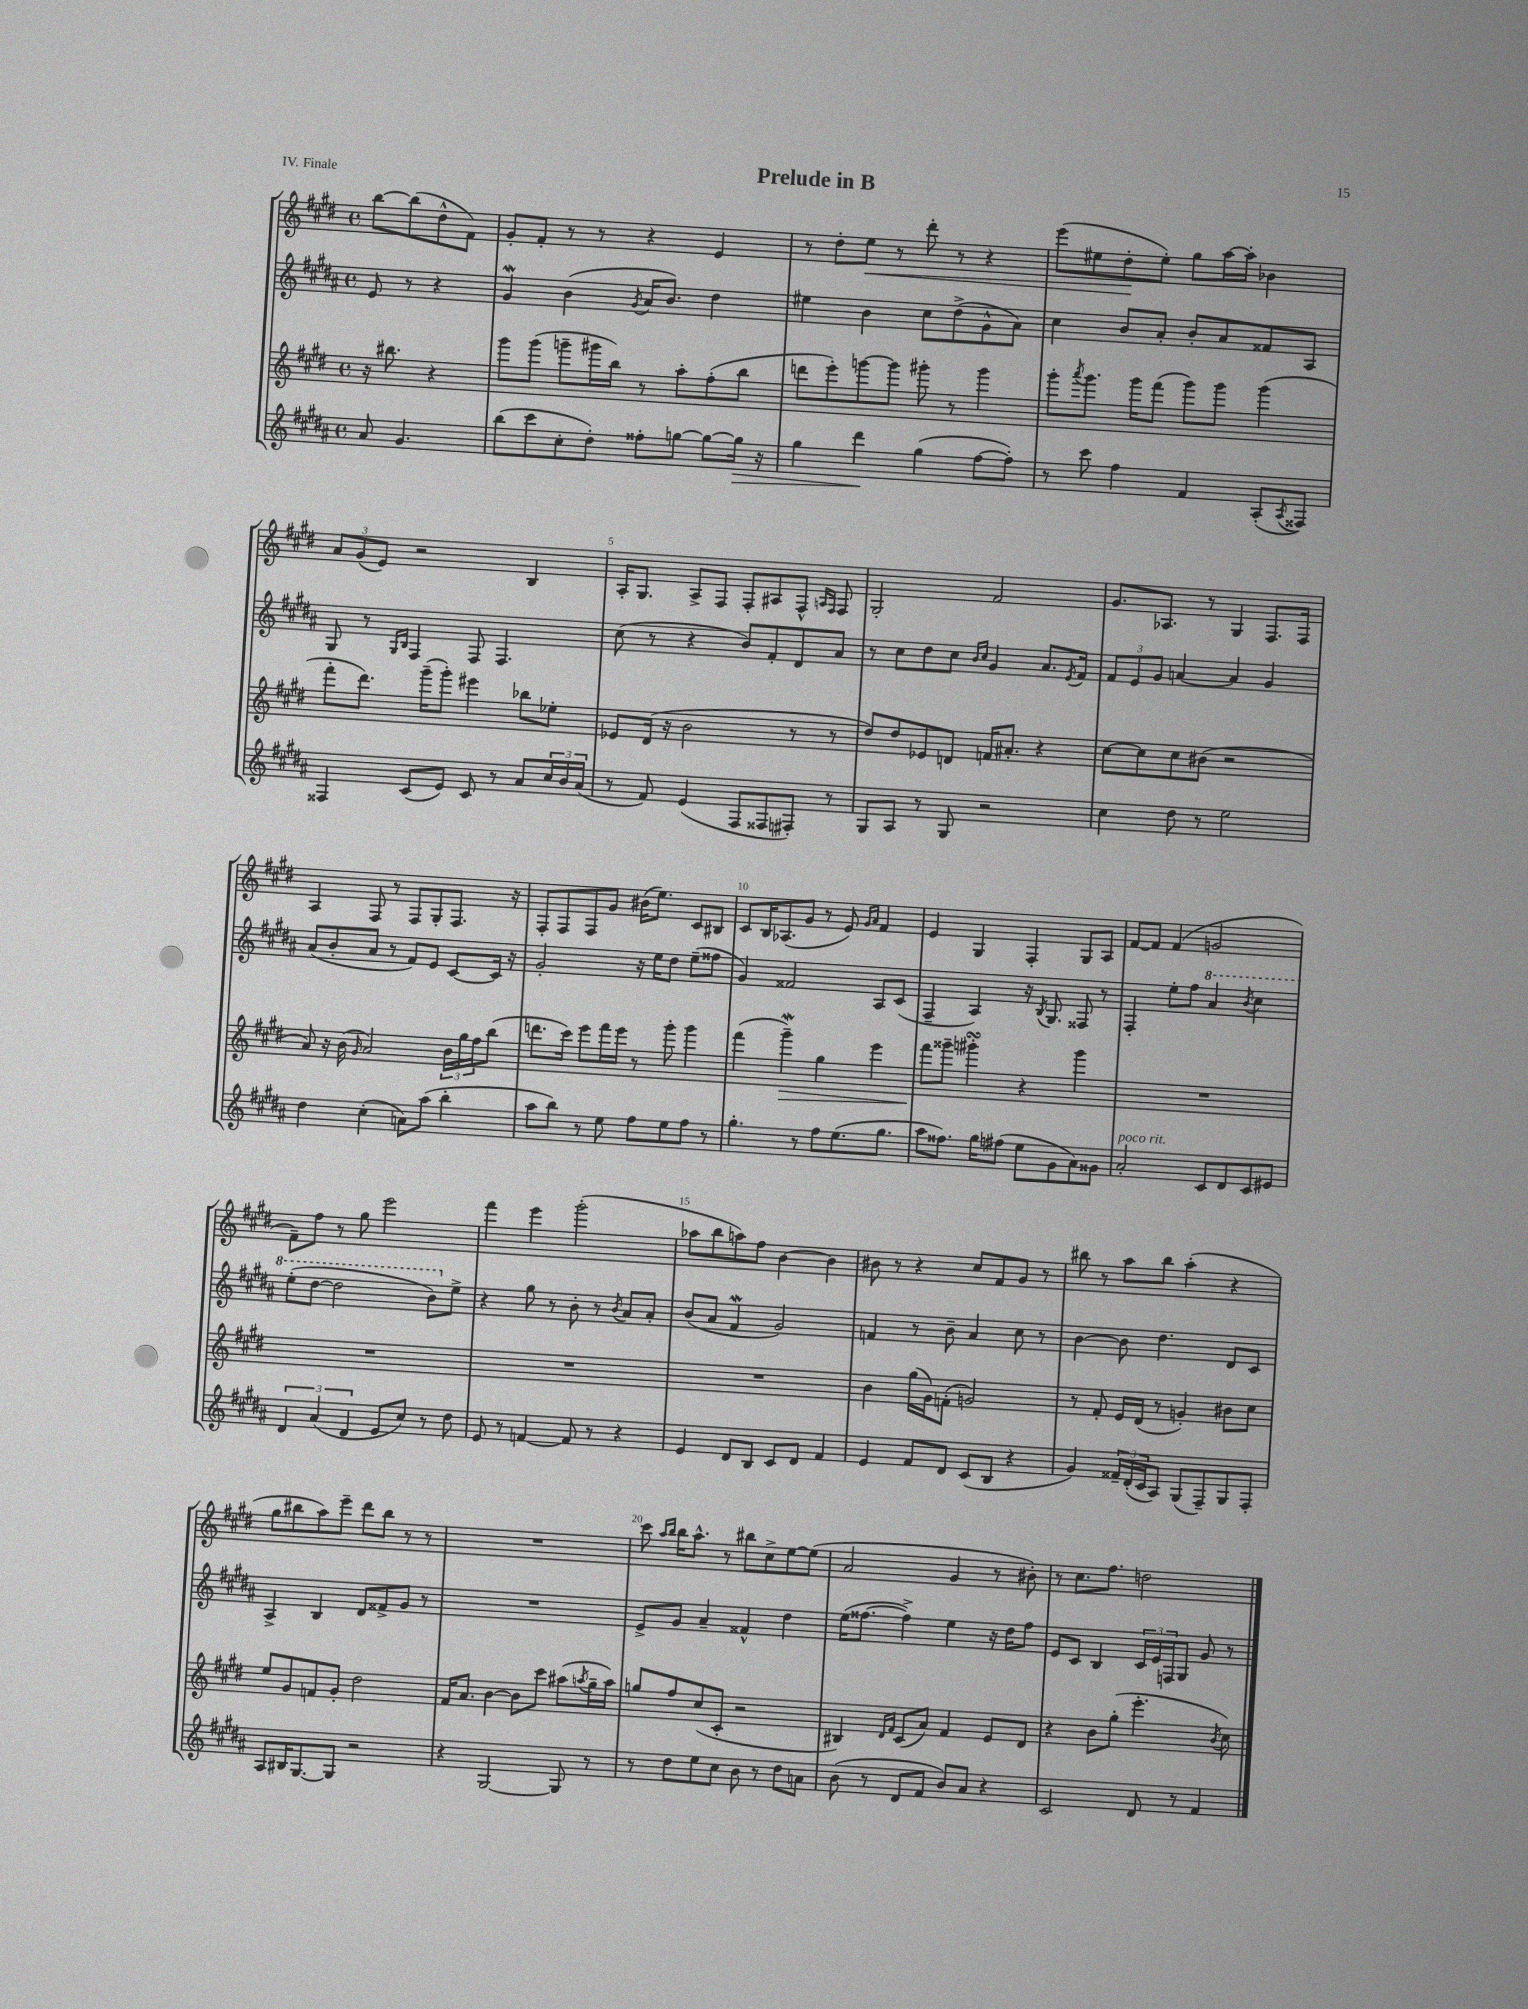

**kern	**kern	**kern	**kern
*staff4	*staff3	*staff2	*staff1
*clefG2	*clefG2	*clefG2	*clefG2
*k[f#c#g#d#a#]	*k[f#c#g#d#]	*k[f#c#g#d#a#]	*k[f#c#g#d#]
*M4/4	*M4/4	*M4/4	*M4/4
*met(c)	*met(c)	*met(c)	*met(c)
8a#/	16r	8e/	[8bb\L
.	8.bb#\	.	.
4.g#/	.	8r	(8bb\]
.	4r	4r	8dd#^^\
.	.	.	8f#\J)
=	=	=	=
(8bb\L	8ggg#\L	4g#/	8g#'/L
8ccc#\	(8ggg#\J	.	8f#'/J
8cc#'\	8ggg~\L	(4b\	8r
8dd#'\J)	16ggg#\L	.	8r
.	16bb\JJ)	.	.
.	.	8qg#/	.
8ff##'\L	8r	16a#/LK	4r
.	.	8.b/J)	.
[8gg\J	8aa'\L	.	.
8gg\_L	(8ff#'\	4dd#\	4e/
16gg\]Jk	8bb\J	.	.
16r	.	.	.
=	=	=	=
4gg#\	8ddd\L	4ee#\	8r
.	8eee'\)	.	8dd#'\L
4ddd#\	[8ggg\	4b\	8ee\J
.	8ggg\]J	.	8r
(4gg#\	8ggg#'\	8cc#\L	8ddd#'\
.	8r	(8dd#^\	8r
[8ff#\L	4ggg#\	8g#^^\	4r
8ff#'\]J)	.	8a#\J)	.
=	=	=	=
8r	8ggg#'\L	4cc#\	(8eee\L
.	8qaaa/	.	.
8ccc#\	8.ggg#\J	.	8ee#\
4ff#\	.	8b/L	8dd#'\
.	16ggg#\LK	.	.
.	(8fff#\J	8a#'/J	8ee#'\J)
4f#/	8ggg#\L)	8b'/L	8gg#\L
.	8ggg#\J	8a#/	[16aa\L
.	.	.	16aa'\]JJ
(8A#'/L	(4ggg#\	8f##/	4b-\
8qA#/	.	.	.
8F##/J)	.	8A#/J	.
=	=	=	=
4F##/	8fff#'\L	8G#/	12a/L
.	.	.	(12g#/
.	8.ddd#\J)	8r	.
.	.	.	12e/J)
.	.	16qqG#/LL	.
.	.	16qqB/JJ	.
(8c#/L	.	4F#/	2r
.	(16ggg#~\LK	.	.
8e/J)	8ggg#'\J)	.	.
8c#/	4eee#\	8F#/	.
8r	.	4.F#/	.
8a#/L	8bb-\L	.	4B/
24cc#/L	8ee-'\J	.	.
24b/	.	.	.
(24a#/JJ	.	.	.
=	=	=	=
8r	8e-/L	(8cc#\	16A'/LK
.	.	.	8.G#/J
8f#/)	(16d#/Jk	8r	.
.	16r	.	.
(4e/	2b\	4r	8A^/L
.	.	.	8F#/J
8F#/L	.	8b/L)	8F#'/L
8F##/	.	8f#'/	8A#/
8F#'/J)	8r	8d#/	8F#^^/J
.	.	.	16qqA/LL
.	.	.	16qqF#/JJ
8r	8r	8a#/J	8F#/
=	=	=	=
8G#/L	8dd#/L)	8r	2G#'/
8A#/J	8dd#/	8cc#\L	.
8r	8e-/	8dd#\	.
8G#/	8d/J	8cc#\J	.
.	.	16qqb/LL	.
.	.	16qqcc#/JJ	.
2r	16f/LK	4g#/	2f#/
.	8.a#'/J	.	.
.	4r	8.a#/L	.
.	.	8qe/	.
.	.	16f#/Jk	.
=	=	=	=
4cc#\	[8cc#\L	12f#/L	8.g#/L
.	.	12e/	.
.	8cc#\]	.	.
.	.	12g#/J	.
.	.	.	8.A-/J
8dd#\	8cc#\	[4a/	.
8r	(8b#\J	.	8r
2ee\	2r	4a/]	4G#/
.	.	4g#/	8.F#/L
.	.	.	16F#/Jk
=	=	=	=
4dd#\	8a/)	(8a#/L	4A/
.	16r	8b'/	.
.	(16b\	.	.
.	16qqg#/	.	.
(4cc#'\	2a/)	8a#/J	8F#/
.	.	8r	8r
8a\L)	.	8f#/L)	8F#/L
(8aa#\J	.	8e/J	8G#'/
4bb'\	24b\LL	[8c#/L	8.F#/J
.	24gg#\	.	.
.	24ff#\J	.	.
.	(8bb\J	16c#/]Jk	.
.	.	16r	16r
=	=	=	=
8aa#\L	8.ddd\L	2g#'/	8F#'/L
8bb\J)	.	.	8F#/
.	16ccc#\Jk)	.	.
8r	8eee\L	.	8F#/
8ee\	16fff#\L	.	8g#/J
.	16eee\JJ	.	.
8ff#\L	8r	16r	(16b#\LK
.	.	16ee\LK	8.ee\J)
8ee\	8ggg#'\	8dd#\J	.
8ff#\J	4ggg#\	(8ee~\L	8c#/L
8r	.	8ff##\J	8B#/J
=	=	=	=
4.gg#'\	(4fff#\	4g#/)	8c#/L
.	.	.	16B/K
.	.	.	(8.A-/
.	4ggg#~\)	2f##/	.
8r	.	.	8g#/J
8ff#\L	4gg#\	.	8r
(8.ee\	.	.	8e/)
.	.	.	16qqg#/LL
.	.	.	16qqa/JJ
.	4eee\	8A#/L	4f#/
8.gg#\J	.	.	.
.	.	(8c#/J	.
=	=	=	=
8aa#\L	8fff#\L	4F#~/	4e/
8.ff##\J)	8ggg##~\J	.	.
.	4ggg#'\	4A#/)	4G#/
16gg#\LK	.	.	.
(8ff#\J	.	.	.
8ee\L	4r	16r	4F#'/
.	.	8qB/	.
.	.	8.G#/	.
8g#\	.	.	.
8a#\)	4ggg#\	8F##/	8G#/L
8g##\J	.	8r	8A/J
=	=	=	=
2a#'/	1r	4F#'/	[8f#/L
.	.	.	8f#/]J
.	.	8ee'\L	(4f#/
.	.	8ff#\J	.
8c#/L	.	4aa#/	2g/
8d#/	.	.	.
.	.	8qbb/	.
8c#/	.	4ccc#\	.
8e#/J	.	.	.
=	=	=	=
6d#/	1r	(8eee'\L	8f#~\L)
.	.	[8ddd#\J	8ff#\J
(6a#/	.	.	.
.	.	2ddd#\]	8r
6d#/	.	.	.
.	.	.	8gg#\
8e/L	.	.	2eee\
8cc#/J)	.	.	.
8r	.	8bb\L)	.
8dd#\	.	8ee^\J	.
=	=	=	=
8e/	1r	4r	4fff#\
8r	.	.	.
[4f/	.	8gg#\	4eee\
.	.	8r	.
8f/]	.	8b'\	(2ggg#'\
8r	.	8r	.
.	.	8qb/	.
4r	.	8a#/L	.
.	.	8a#'/J	.
=	=	=	=
4e/	1r	(8b/L	8aa-\L
.	.	8a#/J	8bb\
8d#/L	.	4f#/	8aa\)
8B/J	.	.	8ff#\J
8c#/L	.	2g#/)	[4b\
8d#/J	.	.	.
4f#/	.	.	4b\]
=	=	=	=
4e/	4b\	4f/	8b#\
.	.	.	8r
8f#/L	(16gg#\LL	8r	4r
.	16g#\J)	.	.
8d#/J	(8f'\J	8b~\	.
(8c#/L	2g/)	4a#/	8cc#/L
8B/J	.	.	8f#/
4r	.	8cc#\	8g#/J
.	.	8r	8r
=	=	=	=
4g#/)	8r	[4b\	8bb#\
.	8f#'/	.	8r
24f##~/LL	16e/LL	8b\]	8aa\L
(24d#'/	.	.	.
.	(16d#/JJ	.	.
24c#/J	.	.	.
8A#/J)	8r	4.dd#\	8bb#\J
(8G#/L	4g'/)	.	(4aa'\
8F#~/)	.	.	.
8G#/	8b#\L	8d#/L	4r
8F#'/J	8cc#\J	8c#/J	.
=	=	=	=
8A#/L	8ee/L	4A#^/	8gg#\L
16B#/K	8g#/	.	8bb#\
[8.G#/	.	.	.
.	8f/	4B/	8aa\)
8G#/]J	8g#'/J	.	8eee~\J
2r	2dd#\	8d#/L	8ddd#\L
.	.	8f##^/	8bb#\J
.	.	8g#/J	8r
.	.	8r	8r
=	=	=	=
4r	16f#/LK	1r	1r
.	8.a/J	.	.
[2G#/	[4b\	.	.
.	8b\]L	.	.
.	8ccc#\J	.	.
8G#/]	(8aa#\L	.	.
.	8qaa/	.	.
8r	16gg#~\L	.	.
.	16aa\JJ)	.	.
=	=	=	=
8r	8gg/L	8e^/L	8ccc#\
.	.	.	16qqaa/LL
.	.	.	16qqbb/JJ
8dd#\L	8ff#/	8g#/J	16bb\LK
.	.	.	8.aa^^\J
8ee\	(8cc#/	4a#~/	.
8cc#\J	8c#'/J	.	8r
8b\	2r	4f##^^/	8bb#\L
8r	.	.	8cc#^\
8dd#\L	.	4dd#\	[8ee\
8a\J	.	.	(8ee\]J
=	=	=	=
(8b\	4B#/)	(16ee\LK	2a/
.	.	[8.ff##\J	.
8r	.	.	.
.	16qqd#/LL	.	.
.	16qqf#/JJ	.	.
8d#/L	(8c#/L	4ff##^\])	.
8f#/J	8a/J)	.	.
8b/L)	4f#/	4ee\	4g#/
8a#/J	.	.	.
4r	8e/L	16r	8r
.	.	16dd#\LK	.
.	8d#/J	8ff##\J	8b#'\)
=	=	=	=
2c#/	4r	8e/L	8r
.	.	8c#/J	8.cc#\L
.	8b\L	4B/	.
.	.	.	8.ff#\J
.	(8gg#'\J	.	.
8d#/	4.eee'\	24c#/LL	2dd\
.	.	24e/	.
.	.	24F/J	.
8r	.	8G#/J	.
4f#/	.	8g#/	.
.	8qb/	.	.
.	8cc#\)	8r	.
==	==	==	==
*-	*-	*-	*-
